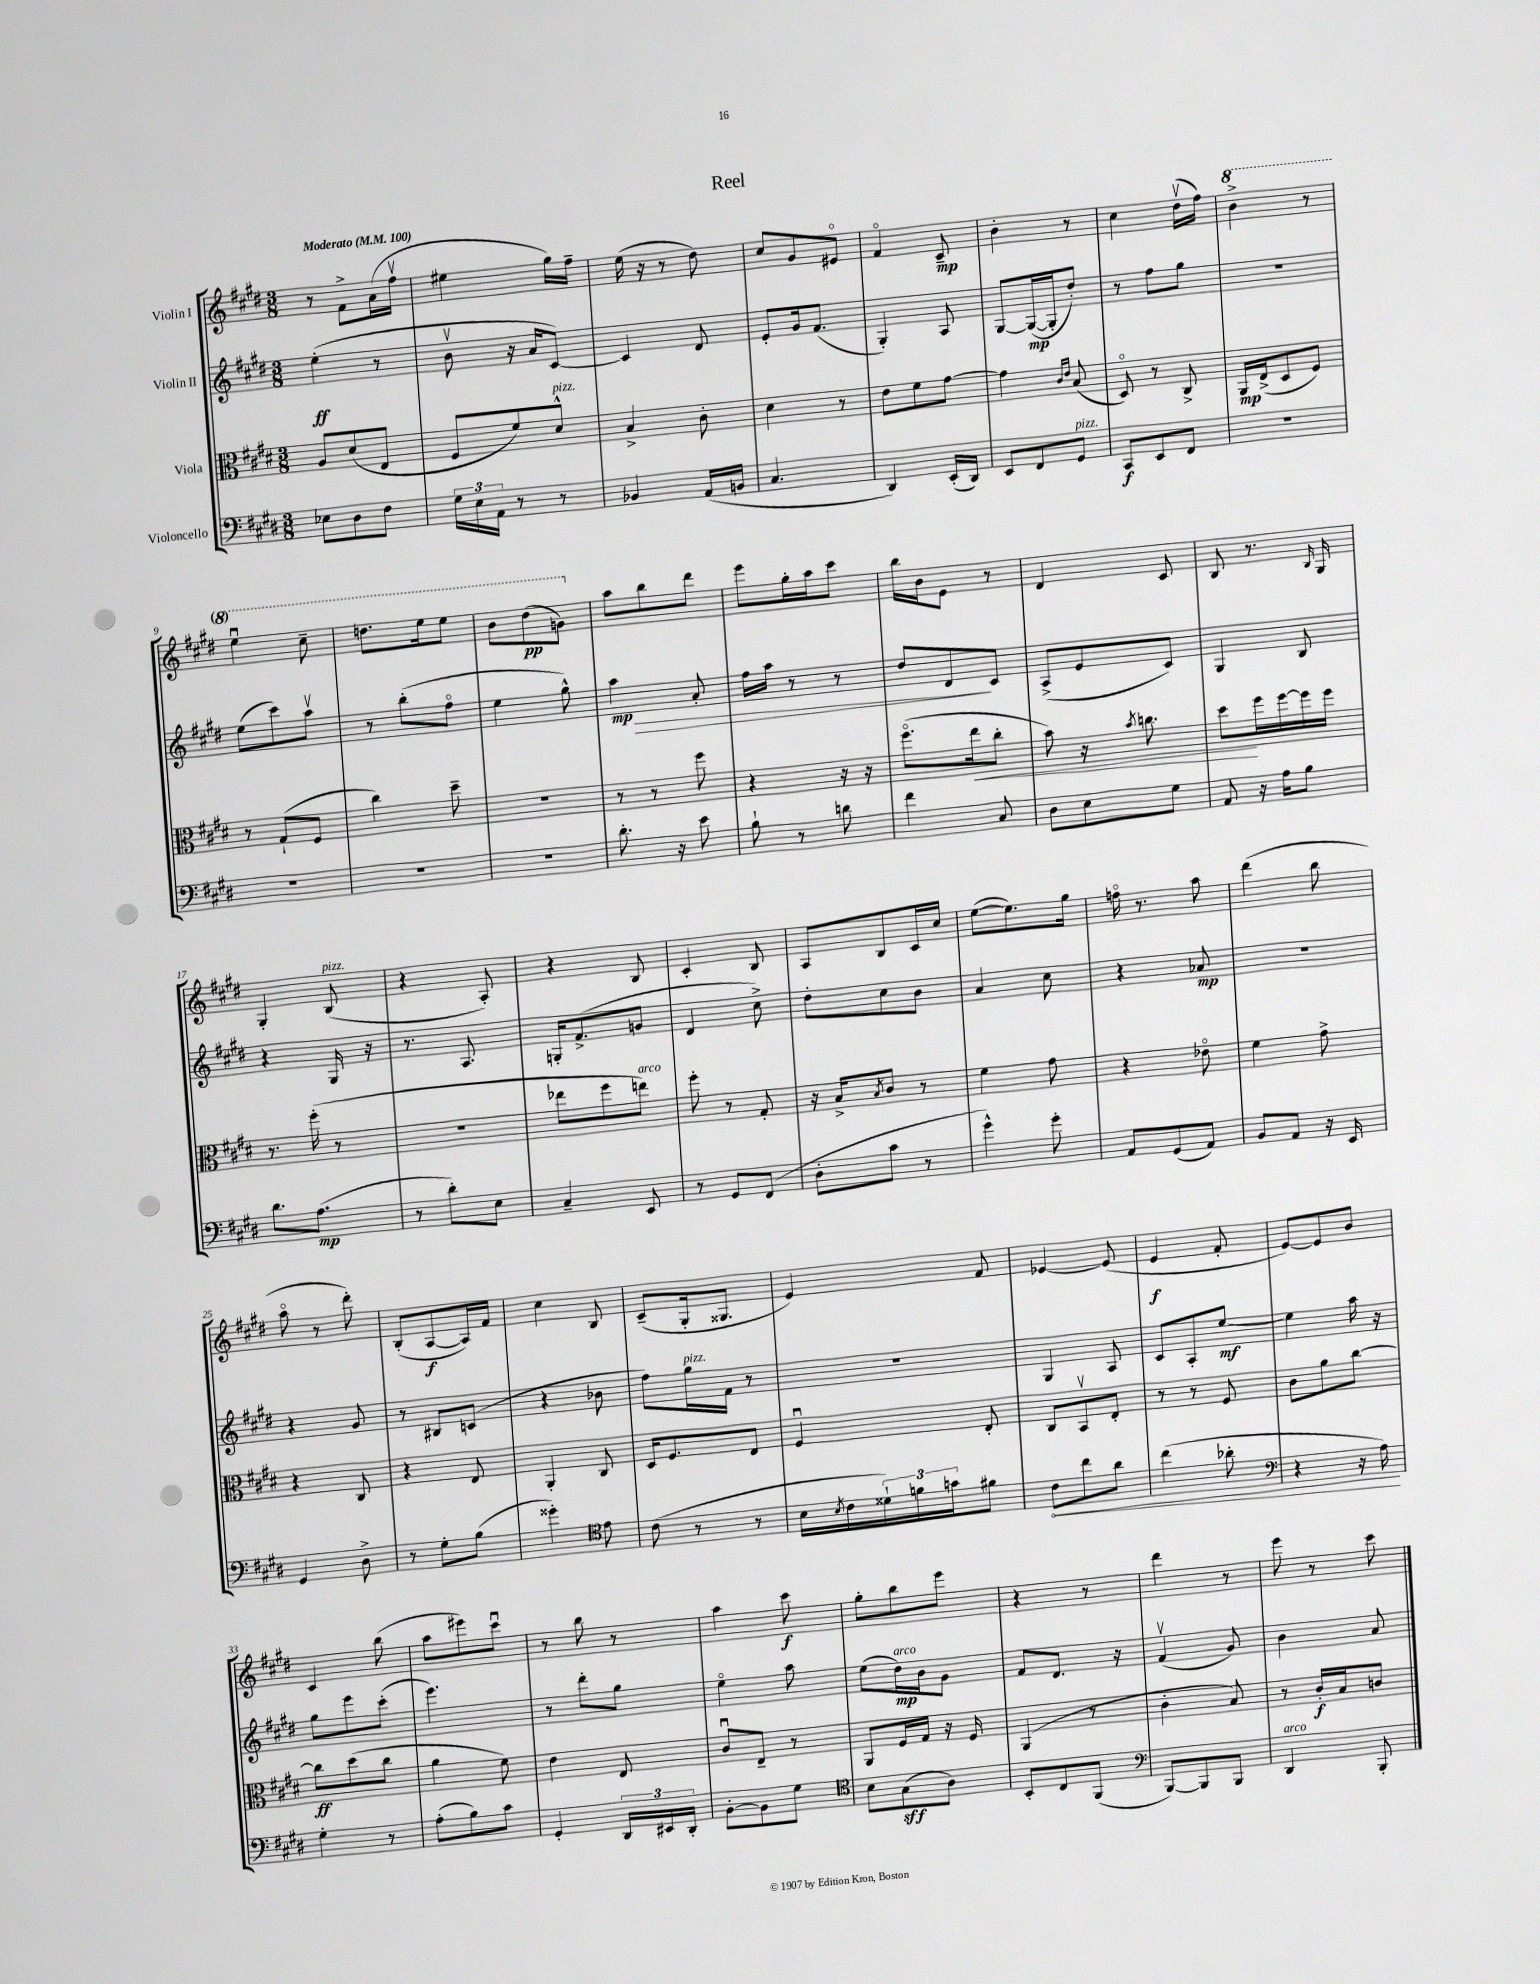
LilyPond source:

\header { title = "Reel" }
<<
\new StaffGroup <<
\new Staff = "s0" \with { instrumentName = "Violin I" } {
    \clef treble \key e \major \numericTimeSignature \time 3/8 \tempo "Moderato" 4 = 100
    r8 fis'8-> a'16( fis''16\upbow |
    eis''4 gis''16) fis''16-- |
    e''16( r16 r8 dis''8) |
    cis''8 gis'8 eis'8\flageolet |
    fis'4\flageolet cis'8--\mp |
    b'4-. r8 |
    cis''4 dis''16\upbow( fis''16) |
    \ottava #1 b''4-> r8 |
    e'''4\downbow cis'''8-- |
    d'''8. e'''16 e'''8 |
    b''8 dis'''8\pp( g''8) \ottava #0 |
    a''8 b''8 dis'''8 |
    e'''8 gis''16-. a''16 cis'''8 |
    b''16 b'16 e'8 r8 |
    dis'4 cis'8 |
    b8 r8. \grace { b16 } gis16 |
    gis4-. b8^\markup { \italic "pizz." }( |
    r4 a8-.) |
    r4 b8 |
    cis'4-. b8 |
    a8 b8 cis'16 cis''16 |
    e''8~( e''8.) gis''16 |
    f''16\flageolet r8. a''8 |
    dis'''4( b''8 |
    a''8\flageolet r8 dis'''8-.) |
    b8-.( a8~\f a16) fis'16 |
    cis''4 b8 |
    cis'8--( gis16-. gisis8. |
    e'4) fis'8 |
    ees'4~ ees'8( |
    e'4\f fis'8-. |
    e'8~) e'8 b'8 |
    cis'4 b''8( |
    a''8 eis'''8) cis'''8\downbow |
    r8 b''8 r8 |
    a''4 cis'''8\f |
    gis''8-. b''8 e'''8 |
    r4 r8 |
    dis'''4 r8 |
    e'''8 r8 cis'''8 \bar "|." |
}
\new Staff = "s1" \with { instrumentName = "Violin II" } {
    \clef treble \key e \major \numericTimeSignature \time 3/8
    e''4-.\ff( r8 |
    b'8\upbow r16 a'16 cis'8~) |
    cis'4 dis'8 |
    e'8-. gis'16 fis'8.( |
    gis4-.) a8 |
    gis8~ gis16~\mp( gis16-. dis''8-.) |
    r8 fis''8 gis''8 |
    R4. |
    e''8( cis'''8) a''8\upbow |
    r8 b''8-.( fis''8\flageolet |
    e''4 gis''8-^) |
    a''4\mp\> a'8-. |
    fis''16 a''16 r8 r8 |
    dis''8 dis'8\! cis'8 |
    a8->( e'8 cis'8) |
    gis4 b8 |
    r4 gis16 r16 |
    r8. a8. |
    g16-. fis'8.->( g'8 |
    dis'4 cis''8->) |
    dis''8-. cis''8 b'8 |
    a'4 cis''8 |
    r4 aes'8\mp |
    R4. |
    r4 gis'8 |
    r8 bis8 c'8( |
    r4 bes'8 |
    fis''8) gis''16^\markup { \italic "pizz." } fis'16 r8 |
    R4. |
    gis4 a8 |
    cis'8 a8-. e''8~\mf |
    e''4 a''16 r16 |
    gis''8 e'''8 cis'''8-.( |
    e'''4.) |
    r8 dis'''8-. gis''8 |
    e''4\flageolet a''8 |
    e''8( dis''16\mp^\markup { \italic "arco" }) b'16 gis'8 |
    fis'8 dis'8. r16 |
    fis'4\upbow( gis'8) |
    b'4 a'8 \bar "|." |
}
\new Staff = "s2" \with { instrumentName = "Viola" } {
    \clef alto \key e \major \numericTimeSignature \time 3/8
    a8 dis'8( e8 |
    fis8 fis'8) dis'8-^^\markup { \italic "pizz." } |
    b4-> cis'8-. |
    dis'4 r8 |
    e'8 fis'8 gis'8~ |
    gis'4 \grace { cis'16 e'16 } b8( |
    dis8\flageolet) r8 cis8-> |
    a,16\mp e16->( dis8 fis8) |
    r8 gis8-!( fis8 |
    cis''4) dis''8-- |
    R4. |
    r8 r8 fis''8 |
    r4 r16 r16 |
    fis''8.\flageolet( e''16\< cis''8-. |
    b'8) r16 \acciaccatura { b'8 } c''8. |
    dis''8\! fis''16 fis''16~ fis''16 fis''16 |
    r8. fis''16-.( r8 |
    r4. |
    ees''8 fis''8 e''8^\markup { \italic "arco" }) |
    fis''8-. r8 gis8-. |
    r16 b16-> \acciaccatura { b8 } cis'8 r8 |
    fis'4 gis'8 |
    r4 ees'8\flageolet |
    fis'4 gis'8-> |
    r4 cis8 |
    r4 e8 |
    a,4-. cis8 |
    dis16 fis8. e8 |
    fis4\downbow e8-. |
    cis8 b,8\upbow e8-. |
    r8 r8 fis8 |
    cis'8 a'8 cis''8~ |
    cis''8\ff dis''8( cis''8 |
    a'4 fis'8) |
    e'4 e8 |
    cis'8\downbow e8-- r8 |
    a,8 fis16 gis16 r16 fis16 |
    a,4( r8 |
    cis'4-. b8) |
    r8 cis'16-.\f b16 c'8 \bar "|." |
}
\new Staff = "s3" \with { instrumentName = "Violoncello" } {
    \clef bass \key e \major \numericTimeSignature \time 3/8
    ees8 dis8 fis8 |
    \tuplet 3/2 { gis16 e16 a,16 } r8 r8 |
    bes,4 a,16( b,16 |
    cis4. |
    dis,4) e,16-.( dis,16) |
    e,8 fis,8 gis,8^\markup { \italic "pizz." } |
    cis,8\f e,8 fis,8 |
    R4. |
    R4. |
    R4. |
    R4. |
    dis'8.-. r16 e'8 |
    b8-! r8 d'8 |
    fis'4 cis8 |
    dis8 e8 gis8 |
    a,8 r16 a16 b8 |
    dis'8. a8.\mp( |
    r8 dis'8-.) e8 |
    cis4-- e,8 |
    r8 gis,8 fis,8( |
    dis8-. cis'8 r8 |
    gis'4-^) gis'8-. |
    a,8 gis,8( a,8) |
    b,8 a,8 r16 e,16 |
    gis,4 dis8-> |
    r8 gis8-. b8( |
    gisis'4-.) \clef tenor e'8 |
    cis'8( r8 r8 |
    b16 \acciaccatura { b8 } cis'16 \tuplet 3/2 { disis'16-!) f'16 g'16 } fis'8 |
    \once \override Hairpin.circled-tip = ##t cis'8\< cis''8 a'8 |
    cis''4( aes'8-. |
    \clef bass r4 r16 a16\!) |
    gis4-. r8 |
    a8-.( b8) cis'8 |
    gis,4-. \tuplet 3/2 { dis,16 eis,16 dis,16-. } |
    b,8~-. b,8 gis8 |
    \clef tenor b8 gis8\sff( a8) |
    b,8-. cis8 fis,8( |
    \clef bass b,,8~) b,,8 b,,8 |
    dis,4^\markup { \italic "arco" } b,,8-. \bar "|." |
}
>>
>>
